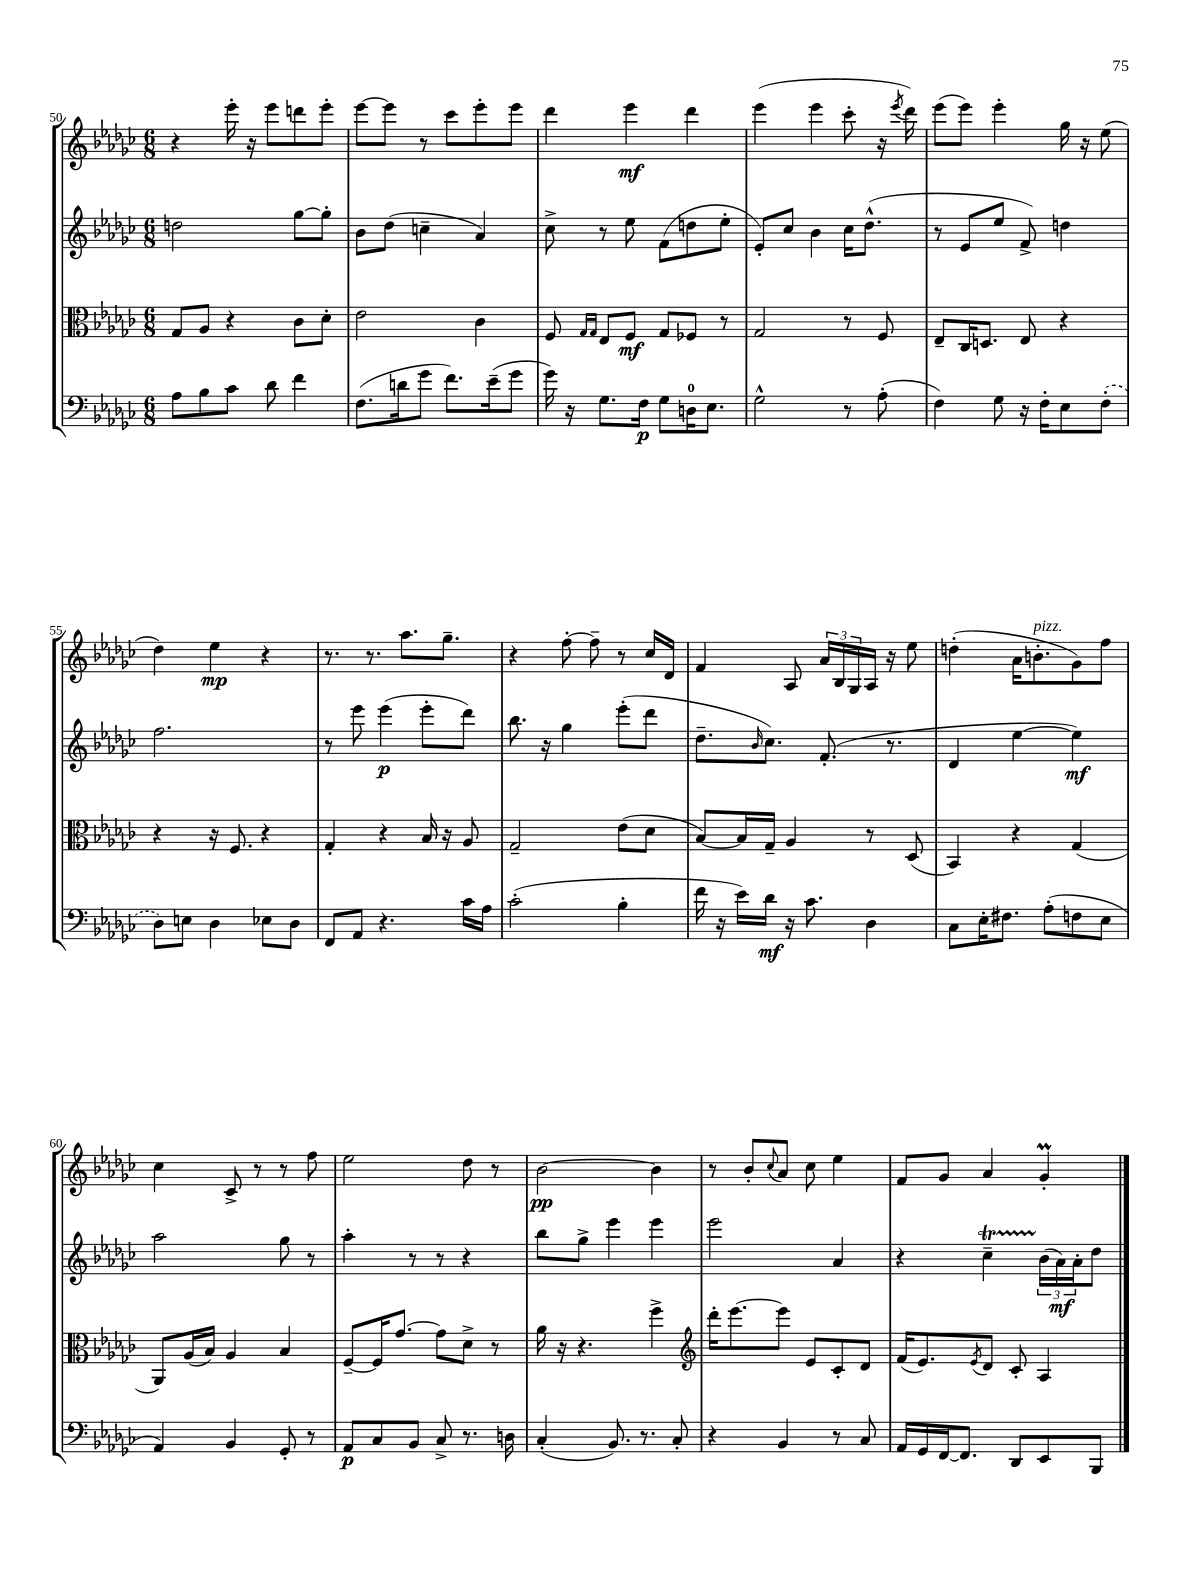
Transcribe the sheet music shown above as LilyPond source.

<<
\new StaffGroup <<
\new Staff = "s0" {
    \clef treble \key ges \major \numericTimeSignature \time 6/8
    r4 ees'''16-. r16 ees'''8 d'''8 ees'''8-. |
    ees'''8~ ees'''8 r8 ces'''8 ees'''8-. ees'''8 |
    des'''4 ees'''4\mf des'''4 |
    ees'''4( ees'''4 ces'''8-. r16 \acciaccatura { ees'''8 } des'''16) |
    ees'''8( ees'''8) ees'''4-. ges''16 r16 ees''8( |
    des''4) ees''4\mp r4 |
    r8. r8. aes''8. ges''8.-- |
    r4 f''8~-. f''8-- r8 ces''16 des'16 |
    f'4 aes8 \tuplet 3/2 { aes'16 bes16 ges16 } aes16 r16 ees''8 |
    d''4-.( aes'16 b'8.-.^\markup { \italic "pizz." } ges'8) f''8 |
    ces''4 ces'8-> r8 r8 f''8 |
    ees''2 des''8 r8 |
    bes'2~\pp bes'4 |
    r8 bes'8-. \appoggiatura { ces''8 } aes'8 ces''8 ees''4 |
    f'8 ges'8 aes'4 ges'4-.\prall \bar "|." |
}
\new Staff = "s1" {
    \clef treble \key ges \major \numericTimeSignature \time 6/8
    d''2 ges''8~ ges''8-. |
    bes'8 des''8( c''4-- aes'4) |
    ces''8-> r8 ees''8 f'8( d''8 ees''8-. |
    ees'8-.) ces''8 bes'4 ces''16 des''8.-^( |
    r8 ees'8 ees''8 f'8->) d''4 |
    f''2. |
    r8 ees'''8 ees'''4\p( ees'''8-. des'''8) |
    bes''8. r16 ges''4 ees'''8-.( des'''8 |
    des''8.-- \grace { bes'16 } ces''8.) f'8.-.( r8. |
    des'4 ees''4~ ees''4\mf) |
    aes''2 ges''8 r8 |
    aes''4-. r8 r8 r4 |
    bes''8 ges''8-> ees'''4 ees'''4 |
    ees'''2 aes'4 |
    r4 ces''4--\startTrillSpan \tuplet 3/2 { bes'16\stopTrillSpan( aes'16\mf) aes'16-. } des''8 \bar "|." |
}
\new Staff = "s2" {
    \clef alto \key ges \major \numericTimeSignature \time 6/8
    ges8 aes8 r4 ces'8 des'8-. |
    ees'2 ces'4 |
    f8 \grace { ges16 ges16 } ees8 f8\mf ges8 fes8 r8 |
    ges2 r8 f8 |
    ees8-- ces16 d8. ees8 r4 |
    r4 r16 f8. r4 |
    ges4-. r4 bes16 r16 aes8 |
    ges2-- ees'8( des'8 |
    bes8~) bes16 ges16-- aes4 r8 des8( |
    bes,4) r4 ges4( |
    aes,8) aes16( bes16) aes4 bes4 |
    f8~-- f16 ges'8.~ ges'8 des'8-> r8 |
    aes'16 r16 r4. f''4-> |
    \clef treble des'''16-. ees'''8.~ ees'''8 ees'8 ces'8-. des'8 |
    f'16( ees'8.) \acciaccatura { ees'8 } des'8 ces'8-. aes4 \bar "|." |
}
\new Staff = "s3" {
    \clef bass \key ges \major \numericTimeSignature \time 6/8
    aes8 bes8 ces'8 des'8 f'4 |
    f8.( d'16 ges'8 f'8.) ees'16--( ges'8 |
    ges'16) r16 ges8. f16\p ges8 d16-0 ees8. |
    ges2-^ r8 aes8-.( |
    f4) ges8 r16 f16-. ees8 \once \slurDashed f8-.( |
    des8) e8 des4 ees8 des8 |
    f,8 aes,8 r4. ces'16 aes16 |
    ces'2-.( bes4-. |
    f'16 r16 ees'16) des'16\mf r16 ces'8. des4 |
    ces8 ees16-. fis8. aes8-.( f8 ees8 |
    aes,4) bes,4 ges,8-. r8 |
    aes,8\p ces8 bes,8 ces8-> r8. d16 |
    ces4-.( bes,8.) r8. ces8-. |
    r4 bes,4 r8 ces8 |
    aes,16 ges,16 f,16~ f,8. des,8 ees,8 bes,,8 \bar "|." |
}
>>
>>
\layout { \context { \Score currentBarNumber = #50 } }
